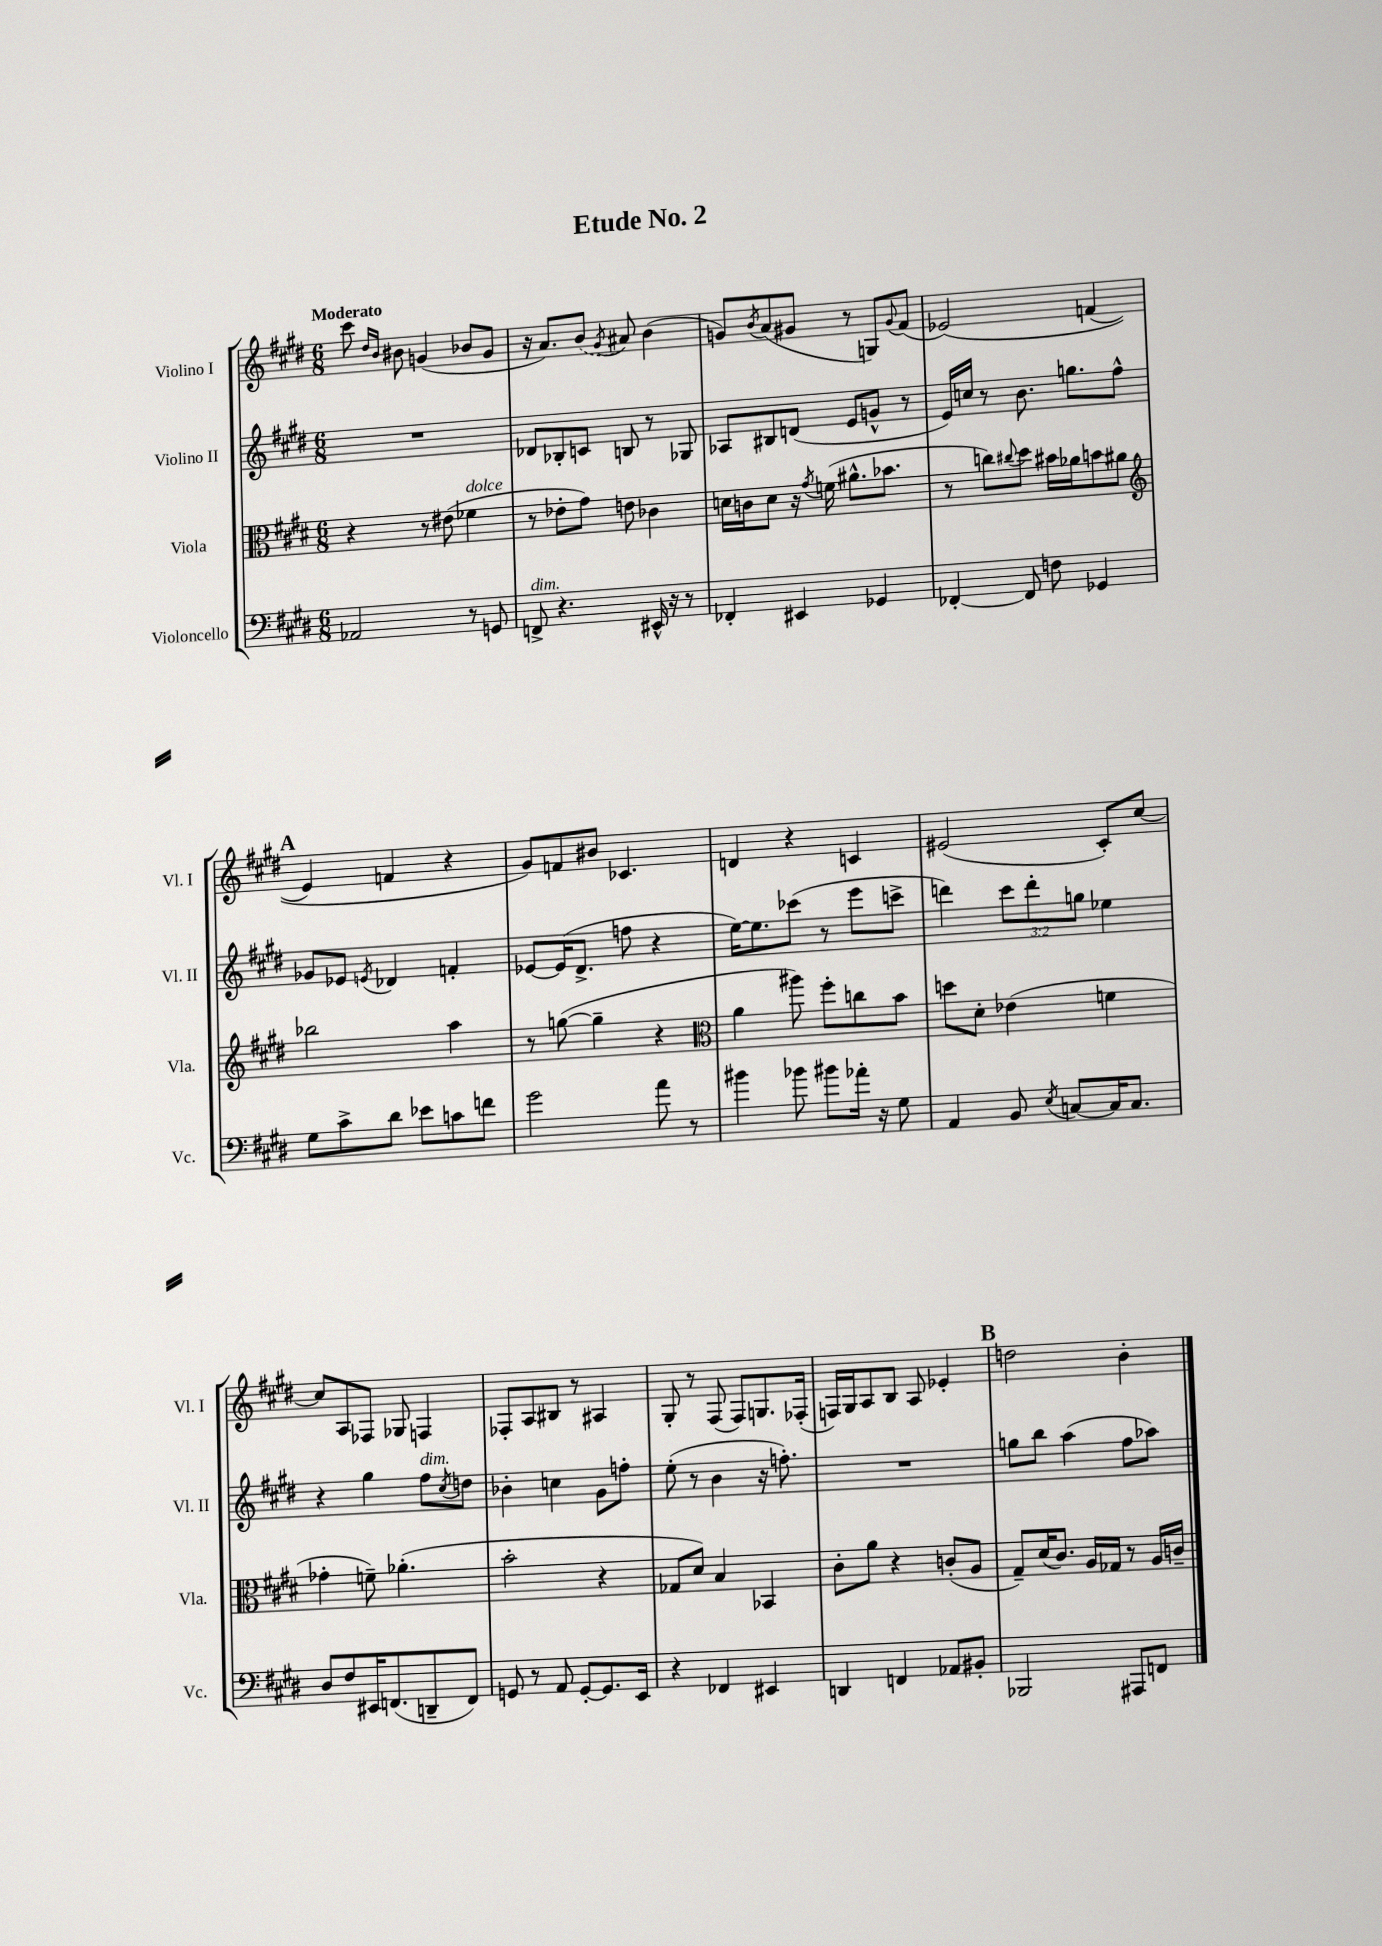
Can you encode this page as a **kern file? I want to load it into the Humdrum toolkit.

**kern	**kern	**kern	**kern
*staff4	*staff3	*staff2	*staff1
*clefF4	*clefC3	*clefG2	*clefG2
*k[f#c#g#d#]	*k[f#c#g#d#]	*k[f#c#g#d#]	*k[f#c#g#d#]
*M6/8	*M6/8	*M6/8	*M6/8
2AA-	4r	2.r	8ccc#
.	.	.	16qqdd#
.	.	.	16qqb
.	.	.	8b#
.	8r	.	(4g
.	(8e#	.	.
8r	4f-	.	8b-
8GG	.	.	8g
=	=	=	=
8FF^	8r	8d-	16r
.	.	.	8.a)
4.r	8e-'	8B-'	.
.	8g#)	8c	(8b
.	.	.	8qg#
.	8e	8B	8a#)
16EE#^^	4c-	8r	(4b
16r	.	.	.
8r	.	8G-	.
=	=	=	=
4FF-'	16d	8A-	8g)
.	16c	.	.
.	.	.	8qb
.	8d	8B#	(8a
4EE#	16r	(8d	8g#
.	8qg#	.	.
.	(16f	.	.
.	8.a#^^	8e	8r
4GG-	.	8g^^	8G)
.	8.b-	.	.
.	.	.	8qqg#
.	.	8r	(8f#
=	=	=	=
[4FF-'	8r	16e)	&(2e-)
.	.	16cc	.
.	8cc)	8r	.
.	8qqcc#	.	.
8FF-]	8dd#	8.b	.
8F	16b#	.	.
.	16a-	8.gg	.
4GG-	8b	.	(4f
.	8a#	8ff#^^	.
=	=	=	=
*	*clefG2	*	*
8G#	2bb-	8g-	4e)
8c#^	.	8e-	.
.	.	8qe	.
8d#	.	4d-	4f
8e-	.	.	.
8c	4aa	4f'	4r
8f	.	.	.
=	=	=	=
2g#	8r	[8e-	8g#&)
.	([8gg	(16e-]	8f
.	.	8.d#^	.
.	4gg~]	.	8b#
.	.	8ff	4.c-
8a	4r	4r	.
8r	.	.	.
=	=	=	=
*	*clefC3	*	*
4b#	4a	[16ee)	4d
.	.	8.ee]	.
8b-	8aa#)	(8ccc-	4r
8b#	8ff#'	8r	.
16a-'	8cc	8eee	4c
16r	.	.	.
8G#	8b	8ccc^	.
=	=	=	=
4AA	8dd	4ddd)	(2e#
.	8d#'	.	.
8BB	(4e-	12ccc#	.
.	.	12ddd'	.
8qE	.	.	.
[8C	.	.	.
.	.	12gg	.
16C]	4f	4ee-	8c#')
8.C	.	.	.
.	.	.	[8cc#
=	=	=	=
8D#	4g-'	4r	8cc#]
8F#	.	.	8A
16EE#	8f~)	4gg#	8F-
(8.FF	.	.	.
.	(4.a-'	.	8G-
8DD~	.	8ff#	4F
.	.	8qcc#	.
8FF)	.	8dd	.
=	=	=	=
8GG	2b'	4b-'	8F-'
8r	.	.	8A
8AA	.	4cc	8B#
[8GG'	.	.	8r
8.GG]	4r	8g#	4A#
.	.	8ff'	.
16EE	.	.	.
=	=	=	=
4r	8G-	(8ee'	8G#'
.	8d#)	8r	8r
4FF-	4B	4b	(8F#
.	.	.	8F#)
4EE#	4BB-	16r	8.G
.	.	8.ff')	.
.	.	.	(16F-'
=	=	=	=
4DD	8c#'	2.r	16F)
.	.	.	16G#
.	8a	.	8A
4FF	4r	.	8B
.	.	.	8A
8AA-	(8c'	.	4e-'
8BB#'	8A	.	.
=	=	=	=
2BBB-	8G#~)	8gg	2dd
.	(16d#	8bb	.
.	8.c#)	.	.
.	.	(4aa	.
.	16A	.	.
.	16G-	.	.
8AAA#	8r	8ff#	4b'
8FF	16A	8aa-)	.
.	16c~	.	.
==	==	==	==
*-	*-	*-	*-
